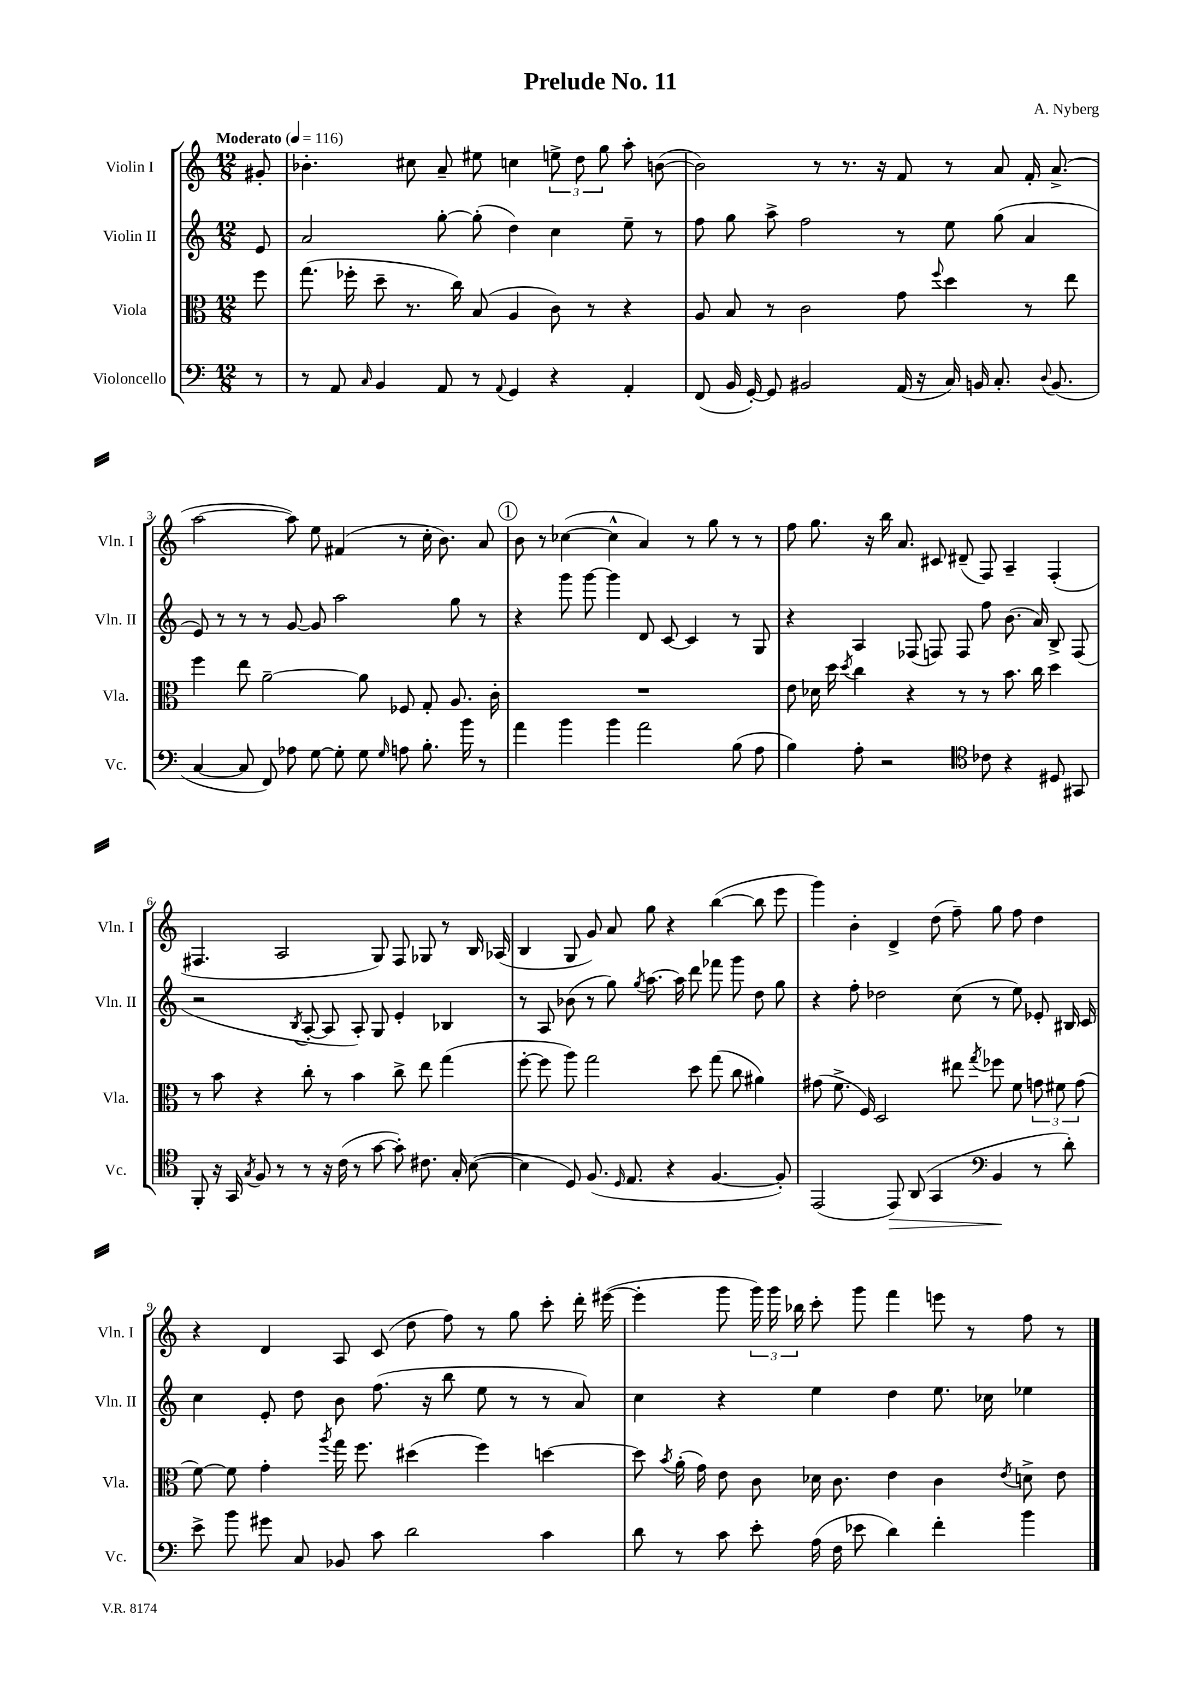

**kern	**kern	**kern	**kern
*staff4	*staff3	*staff2	*staff1
*clefF4	*clefC3	*clefG2	*clefG2
*k[]	*k[]	*k[]	*k[]
*M12/8	*M12/8	*M12/8	*M12/8
*MM116	*MM116	*MM116	*MM116
8r	8ff	8e	8g#'
=	=	=	=
8r	(8.gg	2a	4.b-'
8AA	.	.	.
.	16ff-'	.	.
16qqC	.	.	.
4BB	8dd~	.	.
.	8.r	.	8cc#
8AA	.	[8gg'	8a~
.	16cc)	.	.
8r	(8B	(8gg']	8ee#
8qqAA	.	.	.
4GG	4A	4dd)	4cc
4r	8c)	4cc	12ee^
.	.	.	12dd
.	8r	.	.
.	.	.	12gg
4AA'	4r	8ee~	8aa'
.	.	8r	([8b
=	=	=	=
(8FF	8A	8ff	2b])
16BB	8B	8gg	.
[16GG')	.	.	.
8GG]	8r	8aa^	.
2BB#	2c	2ff	.
.	.	.	8r
.	.	.	8.r
.	.	.	16r
(16AA	8g	8r	8f
16r	.	.	.
.	8qqff	.	.
16C)	4dd	8ee	8r
16BB	.	.	.
8.C'	.	(8gg	8a
.	8r	4a	16f'
8qqD	.	.	.
(8.BB	.	.	(8.a^
.	8ee	.	.
=	=	=	=
[4C	4ff	8e)	[2aa
.	.	8r	.
8C]	8ee	8r	.
8FF)	[2a~	8r	.
8A-	.	[8g	8aa])
[8G	.	8g]	8ee
8G']	.	2aa	(4f#
8G	8a]	.	.
16qqG	.	.	.
8A	8F-	.	8r
8.B'	8G'	.	16cc'
.	.	.	8.b)
.	8.A	8gg	.
16b	.	.	.
8r	.	8r	8a
.	16c'	.	.
=	=	=	=
4a	1.r	4r	8b
.	.	.	8r
4b	.	8ggg	([4cc-
.	.	[8ggg	.
4b	.	4ggg]	4cc-^^]
2a	.	8d	4a)
.	.	[8c	.
.	.	4c]	8r
.	.	.	8gg
(8B	.	8r	8r
8A	.	8G	8r
=	=	=	=
4B)	8e	4r	8ff
.	16d-	.	8.gg
.	16dd	.	.
.	8qdd	.	.
8A'	4cc	4A	.
.	.	.	16r
2r	.	.	16bb
.	.	.	8.a
.	4r	(8F-	.
.	.	8F)	8c#
.	8r	8F	(8d#~
*clefC4	*	*	*
8c-	8r	8ff	8F)
4r	8.b	(8.b	4A~
.	16cc	16a)	.
8D#	4dd	8B^	(4F'
8GG#	.	(8F	.
=	=	=	=
8FF'	8r	2r	4.F#
16r	8b	.	.
16GG	.	.	.
8qG	.	.	.
8F	4r	.	.
8r	.	.	2A
.	.	8qB	.
8r	8cc'	[8A'	.
16r	8r	8A]	.
(16c	.	.	.
8r	4b	8A')	.
[8g	.	8G	8G)
8g'])	8cc^	4e'	8F#
8.c#	8ee	.	8G-
.	(4gg	4B-	8r
16G'	.	.	.
([8B	.	.	16B
.	.	.	(16A-
=	=	=	=
4B]	[8ff'	8r	4B
.	8ff]	8A	.
8D)	8aa)	(8b-	8G
(8.F	2gg	8r	8g)
.	.	8gg)	8a
16qqD	.	.	.
8.E	.	.	.
.	.	8qgg	.
.	.	[8.aa	8gg
4r	.	.	4r
.	.	16aa]	.
.	8dd	8ddd	.
[4.F	(8gg	8fff-	([4bb
.	8cc	8ggg	.
.	4a#)	8dd	8bb]
8F'])	.	8gg	8eee
=	=	=	=
(2EE	(8g#	4r	4ggg)
.	8.f^	.	.
.	.	8ff'	4b'
.	16F)	.	.
.	2D	2dd-	.
8EE)	.	.	4d^
(8AA	.	.	.
4GG	.	.	(8dd
.	8ee#	(8cc	8ff~)
*clefF4	*	*	*
.	8qgg	.	.
4BB	8ff-	8r	8gg
.	8f	8ee)	8ff
8r	12g	8e-'	4dd
.	12f#	.	.
8d')	.	16B#	.
.	(12g	.	.
.	.	16c	.
=	=	=	=
8e^	[8f)	4cc	4r
8b	8f]	.	.
8g#	4g'	8e'	4d
8C	.	8dd	.
.	8qaa	.	.
8BB-	16gg	8b	8A
.	8.ff	.	.
8c	.	(8.ff	(8c
2d	(4dd#	.	8dd
.	.	16r	.
.	.	8bb	8ff)
.	4ff)	8ee	8r
.	.	8r	8gg
4c	[4dd	8r	8ccc'
.	.	8a)	16ddd'
.	.	.	([16eee#
=	=	=	=
8d	8dd]	4cc	4eee#']
.	8qb	.	.
8r	(16a'	.	.
.	16g)	.	.
8c	8e	4r	8ggg
8e'	8c	.	24ggg)
.	.	.	24ggg
.	.	.	24bb-
(16A	16d-	4ee	8ccc'
16F	8.c	.	.
8e-	.	.	8ggg
4d)	4e	4dd	4fff
4f'	4c	8.ee	8eee
.	.	.	8r
.	.	16cc-	.
.	8qe	.	.
4b	8d^	4ee-	8ff
.	8e	.	8r
==	==	==	==
*-	*-	*-	*-
